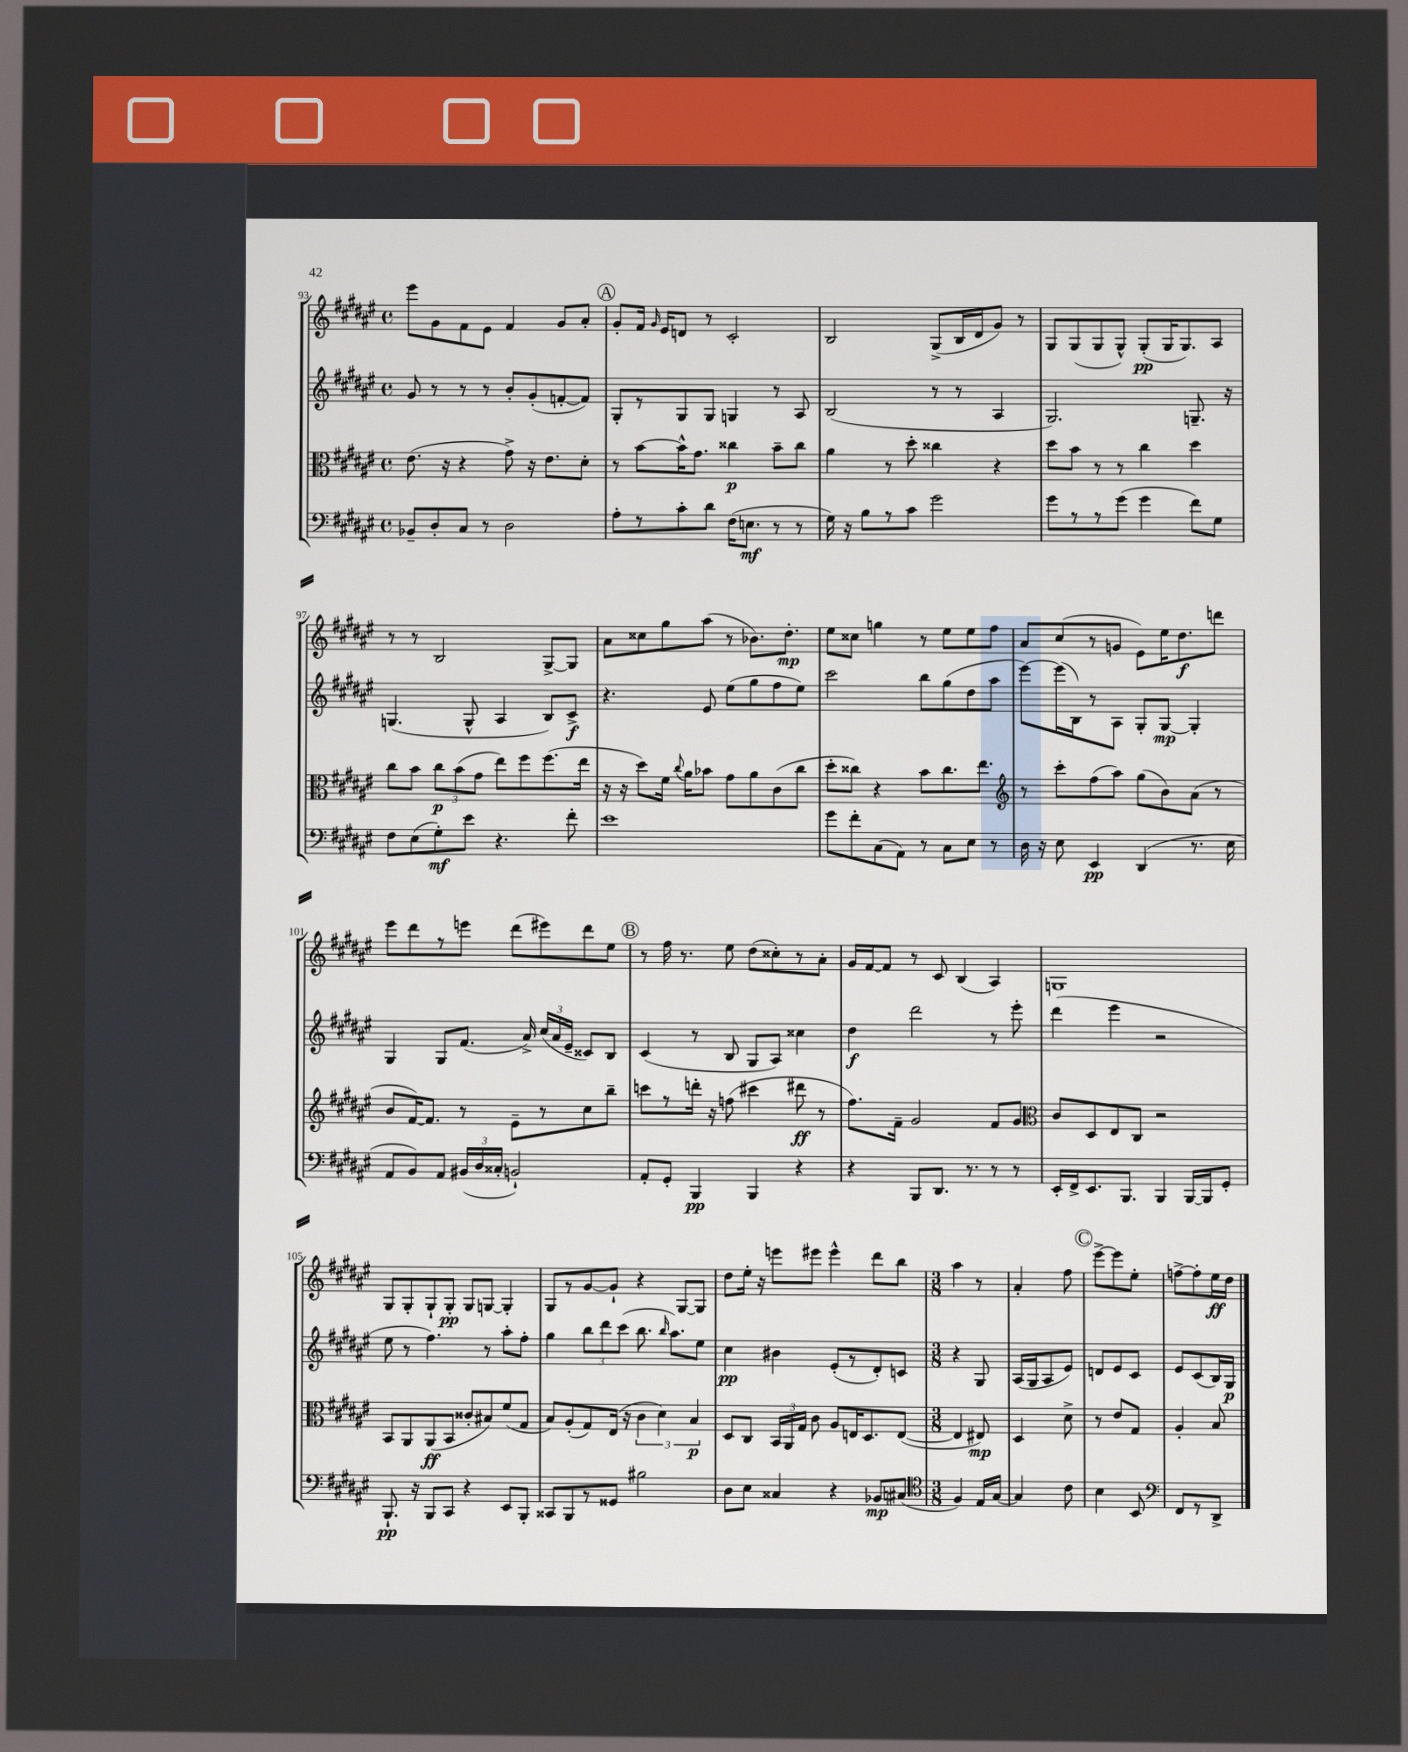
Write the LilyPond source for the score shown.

<<
\new StaffGroup <<
\new Staff = "s0" {
    \clef treble \key fis \major \defaultTimeSignature \time 4/4
    \autoBeamOff eis'''8[ gis'8 fis'8 eis'8] fis'4 gis'8[ ais'8]-. |
    \mark \markup { \circle "A" } gis'8[-. fis'16] \grace { gis'16 } eis'16[ d'8] r8 cis'2-. |
    b2 gis8[->( b16 dis'16 gis'8]) r8 |
    gis8[ gis8( gis8 gis8]-^) gis8[-.\pp( gis16 gis8.) ais8] |
    r8 r8 b2 gis8[~-> gis8] |
    ais'8[ cisis''8 gis''8 ais''8]( r8 bes'8.[) dis''8.]-.\mp |
    eis''8[ cisis''8] g''4 r8 eis''8[ eis''8 fis''8] |
    ais'8[ cis''8( r8 g'8] eis'8[) eis''16 dis''8.\f d'''8] |
    eis'''8[ dis'''8 r8 e'''8] dis'''8[( eis'''8) dis'''8 eis''8] |
    \mark \markup { \circle "B" } r8 fis''16 r8. eis''8 dis''8[( cisis''8-.) r8 ais'8]-. |
    gis'16[ fis'16~ fis'8] r8 cis'8 b4( ais4) |
    g1 |
    gis8[ gis8-. gis8-! gis8]-.\pp gis8[ g8]~ g4-. |
    gis8[ r8 gis'8~ gis'8]-! r4 gis8[~ gis8] |
    dis''8[ eis''16]-. r16 e'''8[ eis'''8] eis'''4-^ dis'''8[ b''8] |
    \numericTimeSignature \time 3/8 ais''4 r8 |
    ais'4-. fis''8 |
    \mark \markup { \circle "C" } eis'''8[~-> eis'''8 eis''8]-. |
    f''8[~-> f''8-. eis''16\ff dis''16] \bar "|." |
}
\new Staff = "s1" {
    \clef treble \key fis \major \defaultTimeSignature \time 4/4
    \autoBeamOff gis'8 r8 r8 r8 b'8[-. gis'8-.( f'8~-. f'8]) |
    \mark \markup { \circle "A" } gis8[-. r8 gis8 gis8] g4 r8 ais8 |
    b2( r8 r8 ais4 |
    gis2.) g8.-- r16 |
    g4.( g8-^ ais4 b8[) cis'8]->\f |
    r4. eis'8 eis''8[( gis''8 fis''8 eis''8]) |
    cis'''2 b''8[ gis''8( dis''8 ais''8] |
    eis'''8[~) eis'''16( b16) r8 ais8] gis8[-. gis8]~\mp gis4-. |
    gis4 gis8[ fis'8.]( ais'16->) \tuplet 3/2 { cis''16[( ais'16 eis'16]-- } cisis'8[) b8] |
    \mark \markup { \circle "B" } cis'4( r8 b8 gis8[ ais8]) cisis''4 |
    dis''4\f dis'''2 r8 eis'''8-. |
    dis'''4( eis'''4 r2 |
    eis''8 r8 fis''4.) r8 ais''8[-. fis''8]-. |
    gis''4 \tuplet 3/2 { b''8[ dis'''8 cis'''8]( } b''8. \grace { b''16 } ais''8.[) eis''8] |
    cis''4\pp bis'4 eis'8[-.( r8 dis'8-.) c'8] |
    \numericTimeSignature \time 3/8 r4 gis8 |
    ais16[( gis16 ais8 eis'8]) |
    \mark \markup { \circle "C" } d'8[ eis'8 cis'8] |
    eis'8[ cis'8( b16) gis16]\p \bar "|." |
}
\new Staff = "s2" {
    \clef alto \key fis \major \defaultTimeSignature \time 4/4
    \autoBeamOff eis'8.( r16 r4 gis'8->) r16 eis'8.[ dis'8]-. |
    \mark \markup { \circle "A" } r8 b'8[~ b'16-^ gis'8.] cisis''4\p b'8[-- cisis''8] |
    ais'4 r8 dis''8-. cisis''4 r4 |
    dis''8[ b'8] r8 r8 cis''4 dis''4 |
    cis''8[ b'8] \tuplet 3/2 { cis''8[\p b'8( gis'8] } eis''8[) fis''8 fis''8.( eis''16] |
    r16 r16 dis''8[) fis'16] \appoggiatura { cis''8 } ais'16[ bes'8] gis'8[ ais'8 cis'8( cis''8] |
    dis''8[-. cisis''8]) r4 b'8[ cisis''8. eis''8.] |
    \clef treble r8 cis'''8[-. fis''8( ais''8]) gis''8[( b'8) ais'8]( r8 |
    b'8[ fis'16~) fis'8.] r8 eis'8[-- r8 cis''8 b''8]-- |
    \mark \markup { \circle "B" } c'''8[ r8 d'''16]-. r16 f''8( cis'''4 dis'''8\ff r8 |
    fis''8.[) fis'16]-- gis'2 fis'8[ gis'8] |
    \clef alto cis'8[ dis8 eis8 cis8] r2 |
    b,8[ ais,8 ais,8\ff( b,8] cisis'8[-. bis8) fis'8( gis8] |
    b8[) ais8-.( gis8) eis16]( r16 \tuplet 3/2 { cis'4 dis'4) b4\p } |
    dis8[ cis8] \tuplet 3/2 { b,16[ ais,16 gis16] } cis'8 ais8[ e16 dis8. e8]~( |
    \numericTimeSignature \time 3/8 e4 eis8\mp) |
    dis4 dis'8-> |
    \mark \markup { \circle "C" } r8 eis'8[ gis8] |
    ais4-. b8 \bar "|." |
}
\new Staff = "s3" {
    \clef bass \key fis \major \defaultTimeSignature \time 4/4
    \autoBeamOff bes,8[-- dis8-. cis8] r8 dis2 |
    \mark \markup { \circle "A" } ais8[-. r8 cis'8-. dis'8] fis16[( e8.]\mf r8 r8 |
    gis16) r16 b8[ r8 cis'8] gis'2 |
    gis'8[ r8 r8 gis'8]( gis'4 fis'8[) gis8] |
    fis8[ eis8( gis8-.\mf) eis'8] r4. fis'8-. |
    eis'1 |
    gis'8[ fis'8-. cis8( ais,8]) r8 cis8[ eis8] r8 |
    dis16 r16 eis8 eis,4\pp dis,4( r8. eis16 |
    ais,8[ b,8) ais,8] \tuplet 3/2 { bis,16[( dis16 cisis16]-. } b,2-!) |
    \mark \markup { \circle "B" } ais,8[-. gis,8]-. b,,4\pp b,,4 r4 |
    r4 b,,8[ dis,8.] r8. r8 r8 |
    eis,16[-. fis,16-> eis,8. b,,8.] b,,4 b,,16[~ b,,16 gis,8]-. |
    b,,8.-!\pp r16 b,,8[ cis,8] r4 eis,8[ b,,8]-. |
    cisis,8[ b,,8 r8 gisis,8] bis2 |
    dis8[ eis8] cisis4 r4 bes,8[\mp cis8]( |
    \numericTimeSignature \time 3/8 \clef tenor fis4) eis16[ gis16]~ |
    gis4 cis'8 |
    \mark \markup { \circle "C" } b4 b,8 |
    \clef bass fis,8[ r8 dis,8]-> \bar "|." |
}
>>
>>
\layout { \context { \Score currentBarNumber = #93 } }
